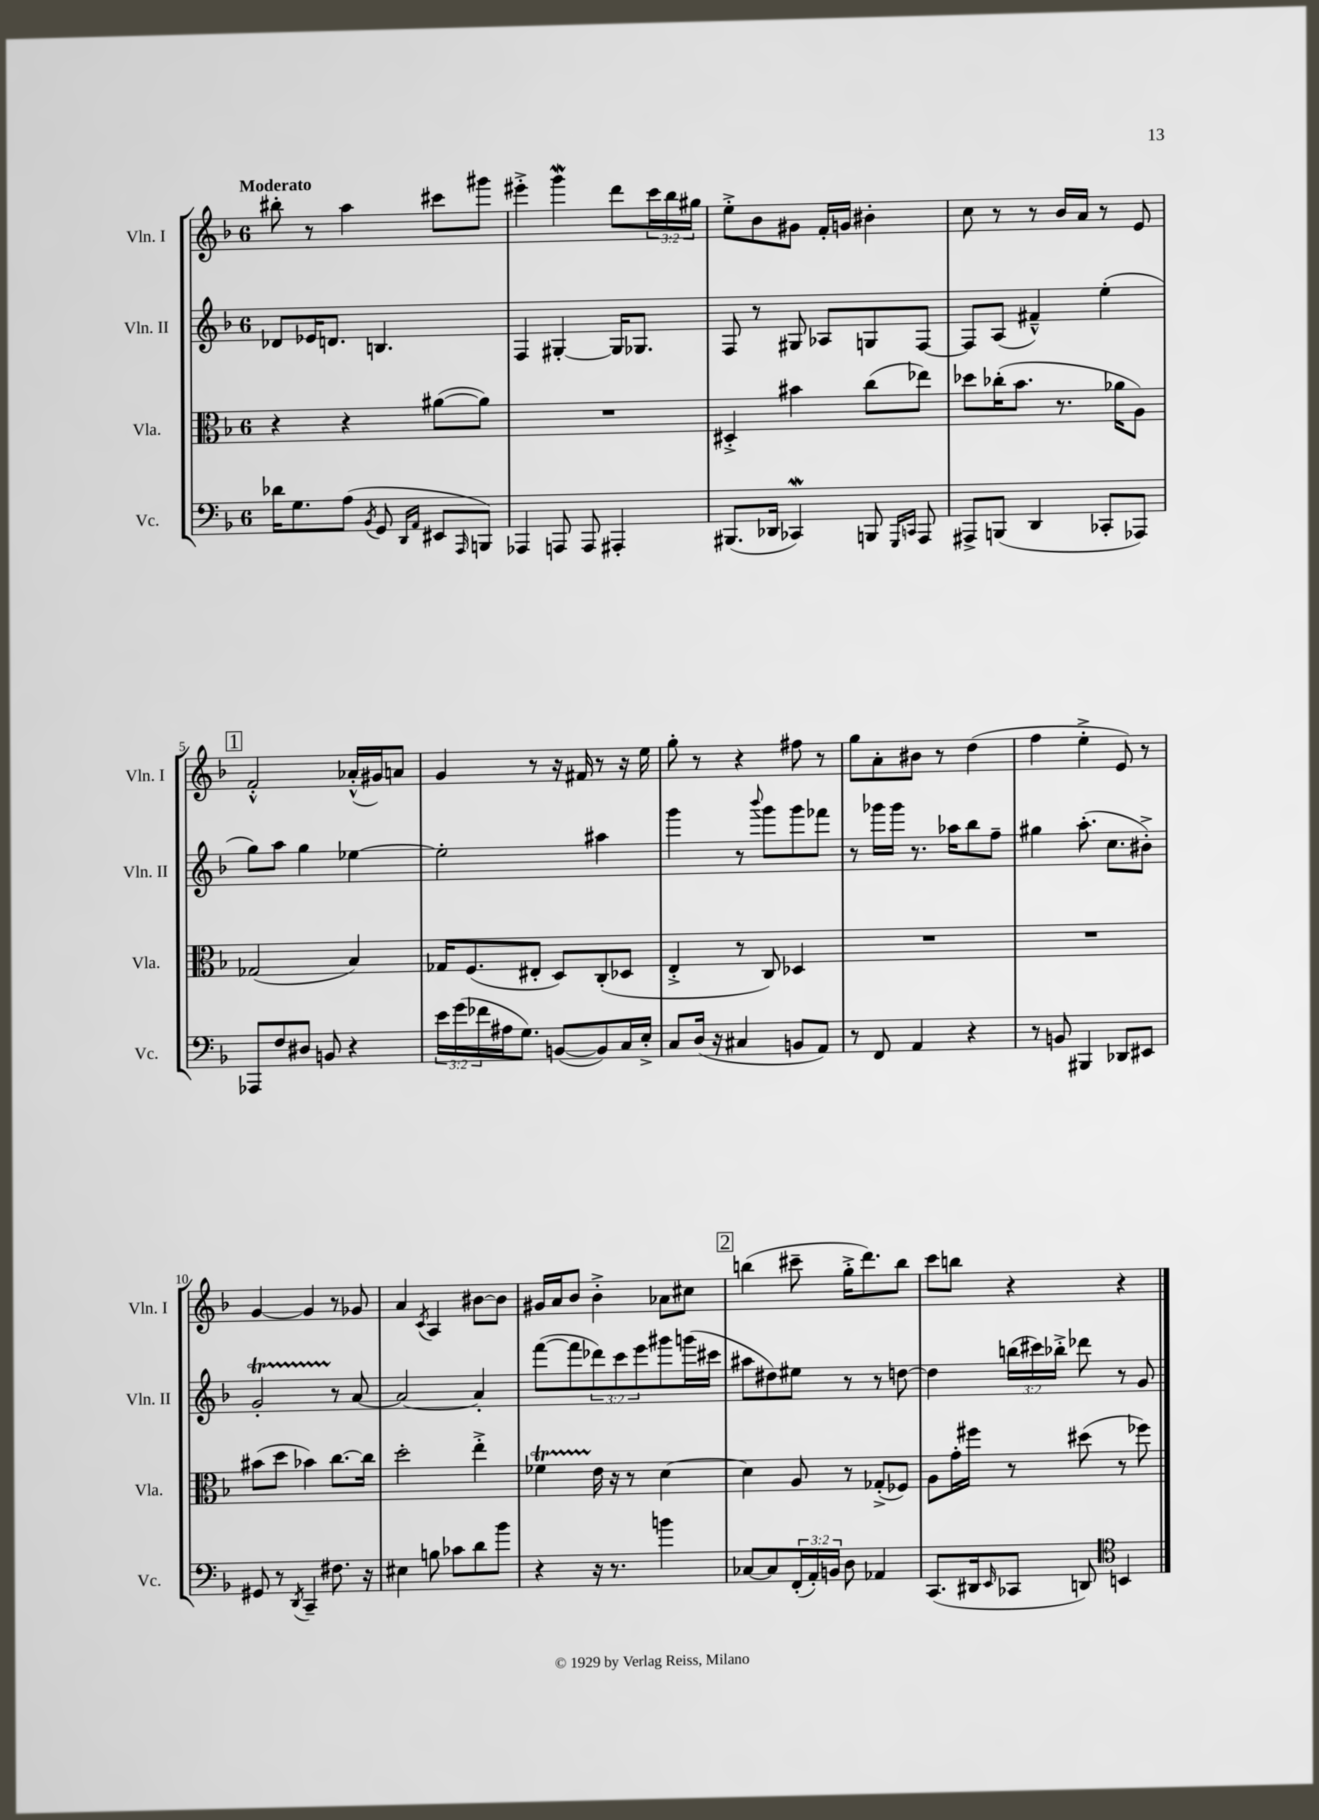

**kern	**kern	**kern	**kern
*staff4	*staff3	*staff2	*staff1
*clefF4	*clefC3	*clefG2	*clefG2
*k[b-]	*k[b-]	*k[b-]	*k[b-]
*M6/8	*M6/8	*M6/8	*M6/8
16d-	4r	8d-	8bb#'
8.G	.	.	.
.	.	16e-	8r
.	.	8.d	.
(8A	4r	.	4aa
8qBB-	.	.	.
8GG	.	4.B	.
16qqDD	.	.	.
16qqAA	.	.	.
8EE#	([8a#	.	8ccc#
16qqAAA	.	.	.
8BBB)	8a#])	.	8ggg#
=	=	=	=
4AAA-	2.r	4F	4eee#'^
8AAA	.	[4G#'	4ggg
8AAA	.	.	.
4AAA#'	.	16G#]	8ddd
.	.	8.G-	.
.	.	.	24ccc
.	.	.	24bb-
.	.	.	24gg#
=	=	=	=
(8.BBB#	4D#'^	8F	8ee'^
.	.	8r	8b-
16DD-	.	.	.
4CC-)	4b#	8G#	8g#
.	.	8A-	16f'
.	.	.	16g
8BBB	(8cc	8G	4b#'
16qqGGG	.	.	.
16qqCC	.	.	.
8AAA	8ee-)	[8F	.
=	=	=	=
8AAA#^	8dd-	8F]	8cc
(8BBB	(16cc-'	(8A	8r
.	8.b-	.	.
4DD	.	4f#~^^)	8r
.	8.r	.	16b-
.	.	.	16a
8CC-'	.	(4ee'	8r
.	16a-	.	.
8AAA-)	8A)	.	8e
=	=	=	=
8AAA-	(2G-	8gg)	2f'^^
8F	.	8aa	.
8D#	.	4gg	.
8BB	.	.	.
4r	4B-)	[4ee-	(16a-'^^
.	.	.	16g#)
.	.	.	8a
=	=	=	=
24e	16G-	2ee-']	4g
(24g	.	.	.
.	(8.F	.	.
24f-	.	.	.
16A#	.	.	.
8.G)	.	.	.
.	8E#'	.	8r
([8BB	8D)	.	16r
.	.	.	16f#
8BB])	(8C'	4aa#	8r
16C	8D-	.	16r
16E'^	.	.	16ee
=	=	=	=
8C	4E'^	4ggg	8gg'
(16D	.	.	8r
16r	.	.	.
4C#	8r	8r	4r
.	.	8qqbbb-	.
.	8C)	8ggg	.
8BB	4D-	8ggg	8ff#
8AA)	.	8fff-	8r
=	=	=	=
8r	2.r	8r	8gg
8FF	.	16ggg-	8a'
.	.	16ggg-	.
4AA	.	8.r	8b#
.	.	.	8r
.	.	16aa-	.
4r	.	8bb-	(4dd
.	.	8ff~	.
=	=	=	=
8r	2.r	4gg#	4ff
8BB	.	.	.
4BBB#	.	(8.aa'	4ee'^
.	.	8.cc	.
8DD-	.	.	8e)
8EE#	.	8b#'^)	8r
=	=	=	=
8GG#	(8b#	2g'	[4g
8r	8dd	.	.
8qDD	.	.	.
4CC~	4b-)	.	4g]
8.F#	[8.cc	8r	8r
.	.	[8a	8g-
16r	16cc]	.	.
=	=	=	=
4E#	2dd'	2a_	4a
.	.	.	8qc
8B	.	.	4A
8c-	.	.	.
8d	4ee'^	4a']	[8b#
8b-	.	.	8b#]
=	=	=	=
4r	4f-	([8fff	16g#
.	.	.	16a
.	.	8fff]	8b-
16r	16e	12ddd-)	4b-'^
8.r	16r	.	.
.	.	12ccc	.
.	8r	.	.
.	.	12eee	.
4b	[4d	8ggg#	8a-
.	.	(16ggg	8cc#
.	.	16ccc#	.
=	=	=	=
[8C-	4d]	8aa#	(4bb
8C-]	.	8dd#)	.
(24FF'	8A	8ee#	8ccc#~
24AA')	.	.	.
24BB	.	.	.
8D	8r	8r	16gg'^
.	.	.	8.ddd)
4AA-	(8G-'^	8r	.
.	8F-)	[8dd	8bb
=	=	=	=
(8.CC	8A	4dd]	8ccc
.	16g'	.	8bb
16DD#	16ff#	.	.
16qqEE	.	.	.
8CC-	8r	(24bb	4r
.	.	24ccc#)	.
.	.	24bb-'^	.
8DD)	(8dd#	8ddd-	.
*clefC4	*	*	*
4BB	8r	8r	4r
.	8ff-)	8g	.
==	==	==	==
*-	*-	*-	*-
